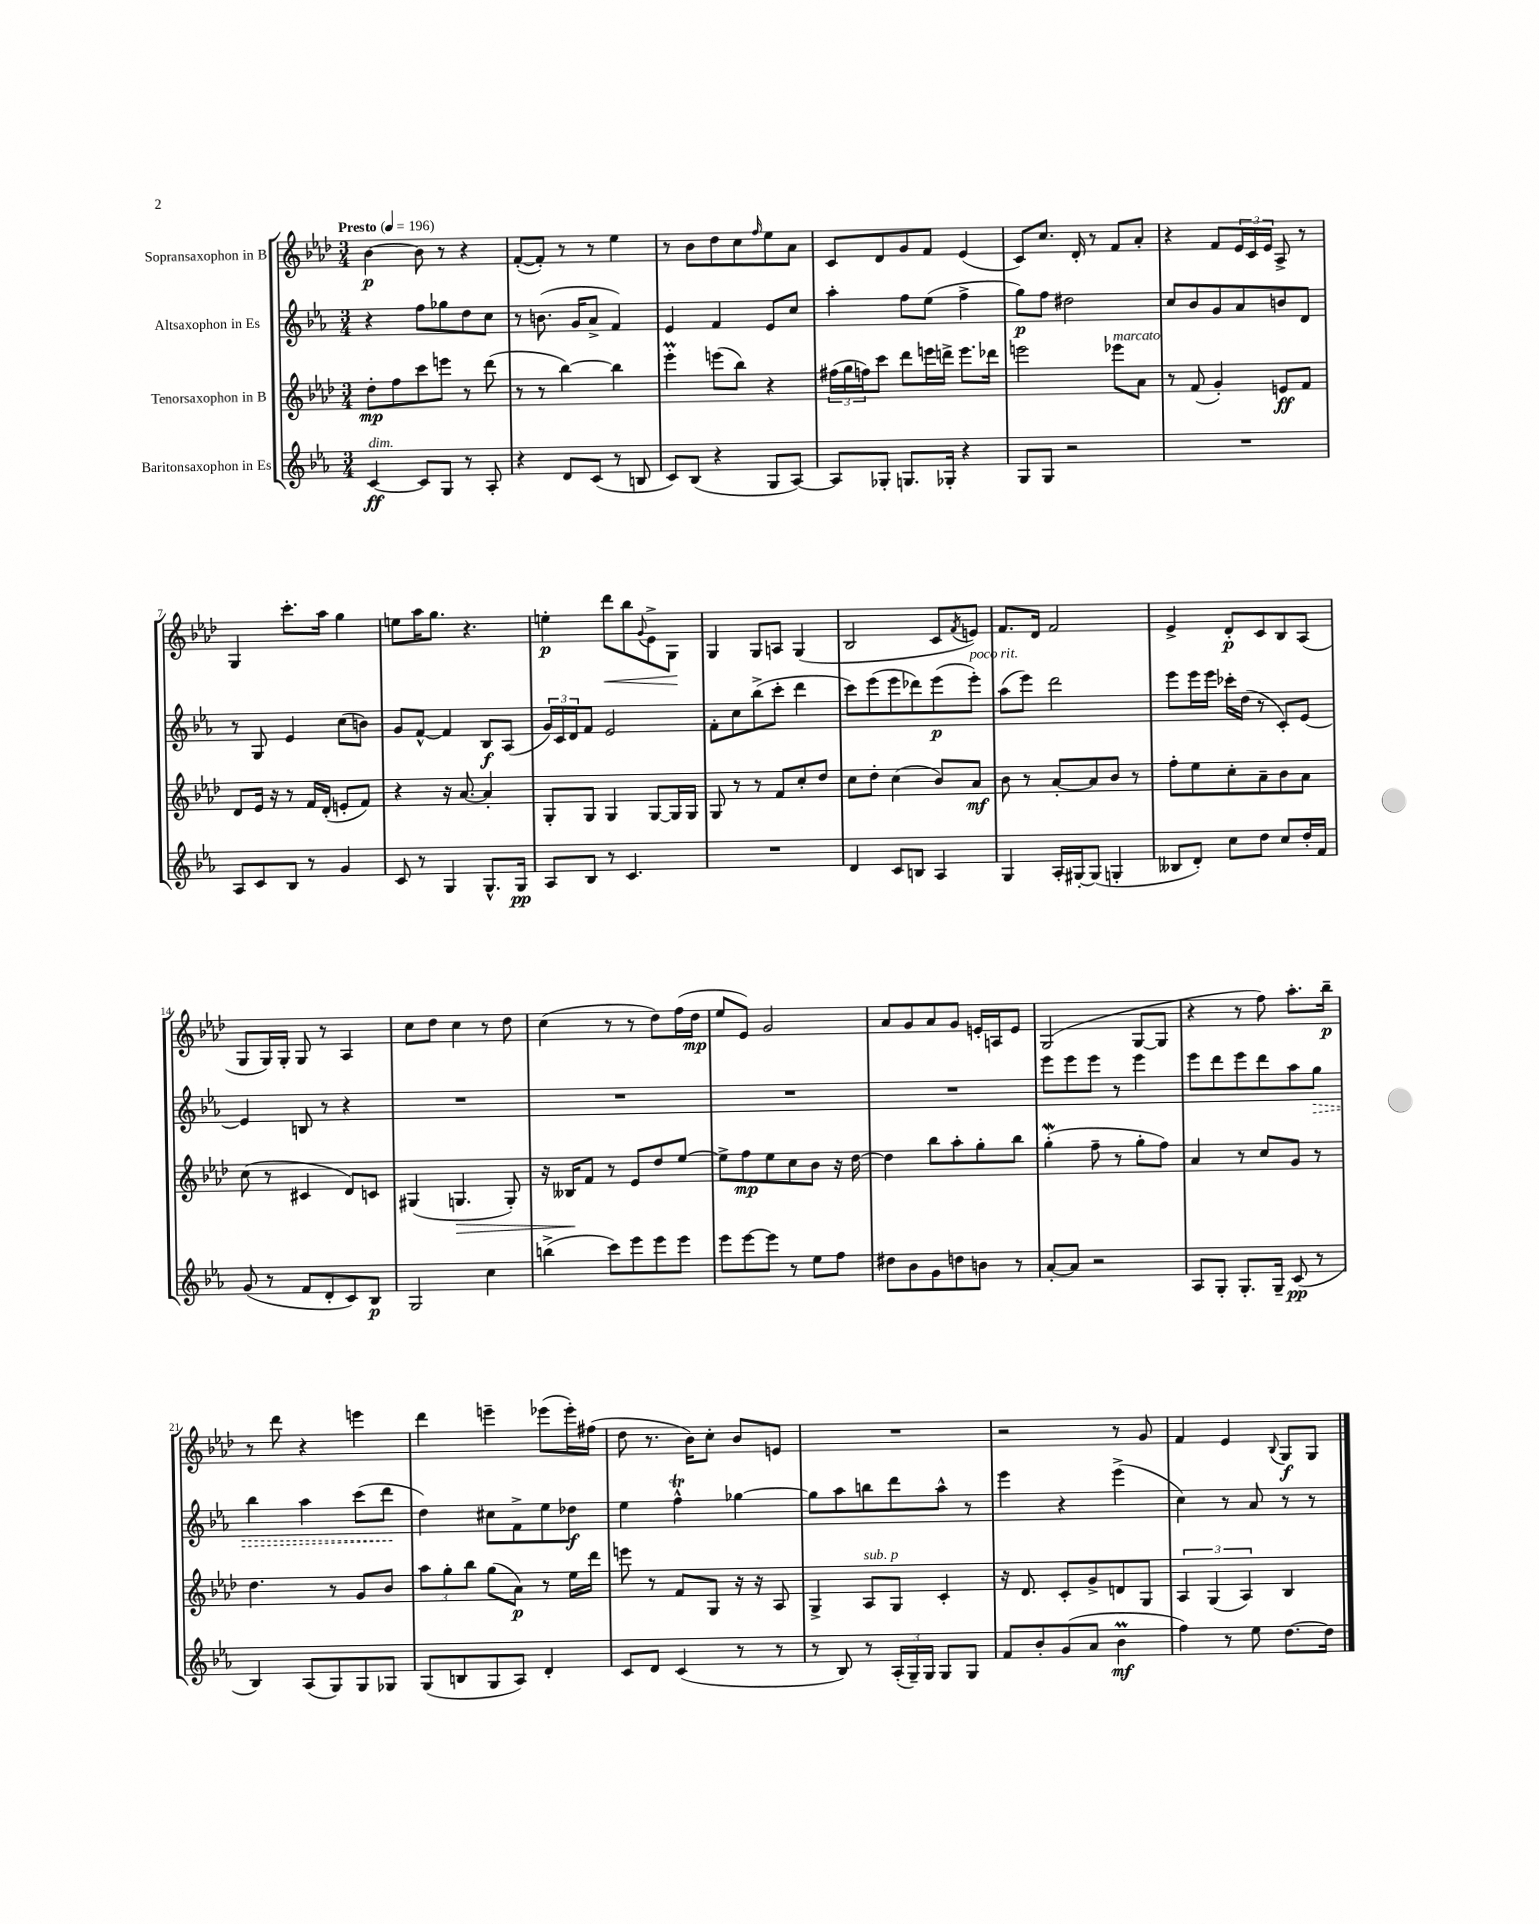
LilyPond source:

<<
\new StaffGroup <<
\new Staff = "s0" \with { instrumentName = "Sopransaxophon in B" } {
    \clef treble \key aes \major \numericTimeSignature \time 3/4 \tempo "Presto" 4 = 196
    bes'4~\p bes'8 r8 r4 |
    f'8~-.( f'8-.) r8 r8 ees''4 |
    r8 bes'8 des''8 c''8 \grace { f''16 } ees''8 aes'8 |
    c'8 des'8 g'8 f'8 ees'4( |
    c'8) c''8. des'16-. r8 f'8 aes'8-. |
    r4 f'8 \tuplet 3/2 { ees'16 c'16 ees'16 } aes8-> r8 |
    g4 c'''8.-. aes''16 g''4 |
    e''8 aes''16 g''8. r4. |
    e''4-.\p des'''8\< bes''8 \appoggiatura { g'8 } ees'8-> g8\! |
    g4 g8 a8 g4( |
    bes2 c'8 \acciaccatura { f'8 } e'8) |
    f'8. des'16 f'2 |
    ees'4-> des'8-.\p c'8 bes8 aes8( |
    g8 g16) g16-. g8 r8 aes4 |
    c''8 des''8 c''4 r8 des''8 |
    c''4( r8 r8 des''8) f''16( des''16\mp |
    ees''8 ees'8) g'2 |
    aes'8 g'8 aes'8 g'8 e'16-. a16 e'8 |
    g2( g8~ g8 |
    r4 r8 f''8) aes''8.-. bes''16--\p |
    r8 des'''8 r4 e'''4 |
    des'''4 e'''4-- ees'''8( ees'''16-.) fis''16( |
    des''8 r8. bes'16) c''8-. bes'8 e'8 |
    R2. |
    r2 r8 g'8 |
    f'4 ees'4 \appoggiatura { bes8 } g8\f g8 \bar "|." |
}
\new Staff = "s1" \with { instrumentName = "Altsaxophon in Es" } {
    \clef treble \key ees \major \numericTimeSignature \time 3/4
    r4 f''8 ges''8 d''8 c''8 |
    r8 b'8.( g'16 aes'8-> f'4) |
    ees'4 f'4 ees'8 c''8 |
    aes''4-. f''8 ees''8( f''4-> |
    g''8\p) f''8 dis''2 |
    c''8 bes'8 g'8 aes'8 b'8 d'8 |
    r8 g8 ees'4 c''8( b'8) |
    g'8 f'8~-^ f'4 bes8\f aes8( |
    \tuplet 3/2 { g'16) c'16 d'16 } f'8 ees'2 |
    f'8-. c''8 bes''8->( c'''8-. d'''4 |
    c'''8) ees'''8( ees'''8 des'''8) ees'''8\p( ees'''8-.^\markup { \italic "poco rit." }) |
    aes''8( ees'''8) d'''2 |
    ees'''8 ees'''16 ees'''16 ces'''16-. d''16( r8 c'8-.) ees'8~ |
    ees'4 b8 r8 r4 |
    R2. |
    R2. |
    R2. |
    R2. |
    ees'''8 ees'''8 ees'''8 r8 ees'''4 |
    ees'''8 d'''8 ees'''8 d'''8 aes''8 \once \override Hairpin.style = #'dashed-line g''8\> |
    bes''4 aes''4 c'''8( d'''8\! |
    d''4) cis''8 f'8-> ees''8 des''8\f |
    ees''4 f''4-^\trill ges''4~ |
    ges''8 aes''8 b''8 d'''8 aes''8-^ r8 |
    ees'''4 r4 ees'''4->( |
    c''4) r8 aes'8 r8 r8 \bar "|." |
}
\new Staff = "s2" \with { instrumentName = "Tenorsaxophon in B" } {
    \clef treble \key aes \major \numericTimeSignature \time 3/4
    des''8-.\mp f''8 c'''8 e'''8 r8 des'''8( |
    r8 r8 bes''4~) bes''4 |
    ees'''4-.\prall e'''8( bes''8) r4 |
    \tuplet 3/2 { fis''16( g''16 f''16) } c'''8 des'''8 e'''16 d'''16-> e'''8. des'''16 |
    e'''2 ees'''8^\markup { \italic "marcato" } aes'8 |
    r8 f'8( g'4-.) e'8\ff f'8 |
    des'8 ees'16 r16 r8 f'16 des'16-.( e'8-. f'8) |
    r4 r16 aes'8.~ aes'4-. |
    g8-. g8 g4 g8~ g16 g16 |
    g8 r8 r8 f'8 c''8-. des''8 |
    c''8 des''8-. c''4( bes'8) aes'8\mf |
    bes'8 r8 aes'8~-. aes'8 bes'8 r8 |
    f''8-. ees''8 c''8-. aes'8-- bes'8 aes'8 |
    c''8( r8 cis'4 des'8) c'8 |
    gis4( g4.\> g8-.) |
    r16 beses16\! f'8 r8 ees'8 des''8 ees''8~ |
    ees''8-> f''8\mp ees''8 c''8 bes'8 r16 des''16~ |
    des''4 bes''8 aes''8-. g''8-. bes''8 |
    g''4-.\mordent( f''8-- r8 g''8-. f''8) |
    aes'4 r8 c''8 g'8 r8 |
    des''4. r8 g'8 bes'8 |
    \tuplet 3/2 { aes''8 g''8-. bes''8 } g''8( aes'8\p) r8 ees''16 des'''16 |
    e'''8 r8 f'8 g8 r16 r16 aes8 |
    g4-> aes8^\markup { \italic "sub. p" } g8 c'4-. |
    r16 des'8. c'8-. g'8-> d'8 g8 |
    \tuplet 3/2 { aes4 g4( aes4) } bes4 \bar "|." |
}
\new Staff = "s3" \with { instrumentName = "Baritonsaxophon in Es" } {
    \clef treble \key ees \major \numericTimeSignature \time 3/4
    c'4~\ff^\markup { \italic "dim." } c'8 g8 r8 aes8-. |
    r4 d'8 c'8( r8 b8 |
    c'8) bes8( r4 g8 aes8~) |
    aes8 ges8-. g8. ges16-. r4 |
    g8 g8 r2 |
    R2. |
    aes8 c'8 bes8 r8 g'4 |
    c'8 r8 g4 g8.-^ g16\pp |
    aes8 bes8 r8 c'4. |
    R2. |
    d'4 c'8 b8 aes4 |
    g4 aes16-. gis16~-. gis8( g4-. |
    beses8 d'8-.) c''8 d''8 c''8 d''16-. f'16 |
    g'8( r8 f'8 d'8-. c'8) bes8\p |
    g2 c''4 |
    b''4->( c'''8) ees'''8 ees'''8 ees'''8 |
    ees'''8 ees'''8~ ees'''8 r8 ees''8 f''8 |
    dis''8 bes'8 g'8 d''8 b'8 r8 |
    aes'8~-. aes'8 r2 |
    aes8 g8-. g8.-. g16-- c'8\pp( r8 |
    bes4) aes8( g8) g8 ges8 |
    g8( b8 g8 aes8) d'4-. |
    c'8 d'8 c'4( r8 r8 |
    r8 bes8) r8 \tuplet 3/2 { aes16-.( g16--) g16 } g8 g8 |
    f'8 bes'8-. g'8( aes'8 bes'4\prall\mf |
    f''4) r8 ees''8 d''8.~ d''16 \bar "|." |
}
>>
>>
